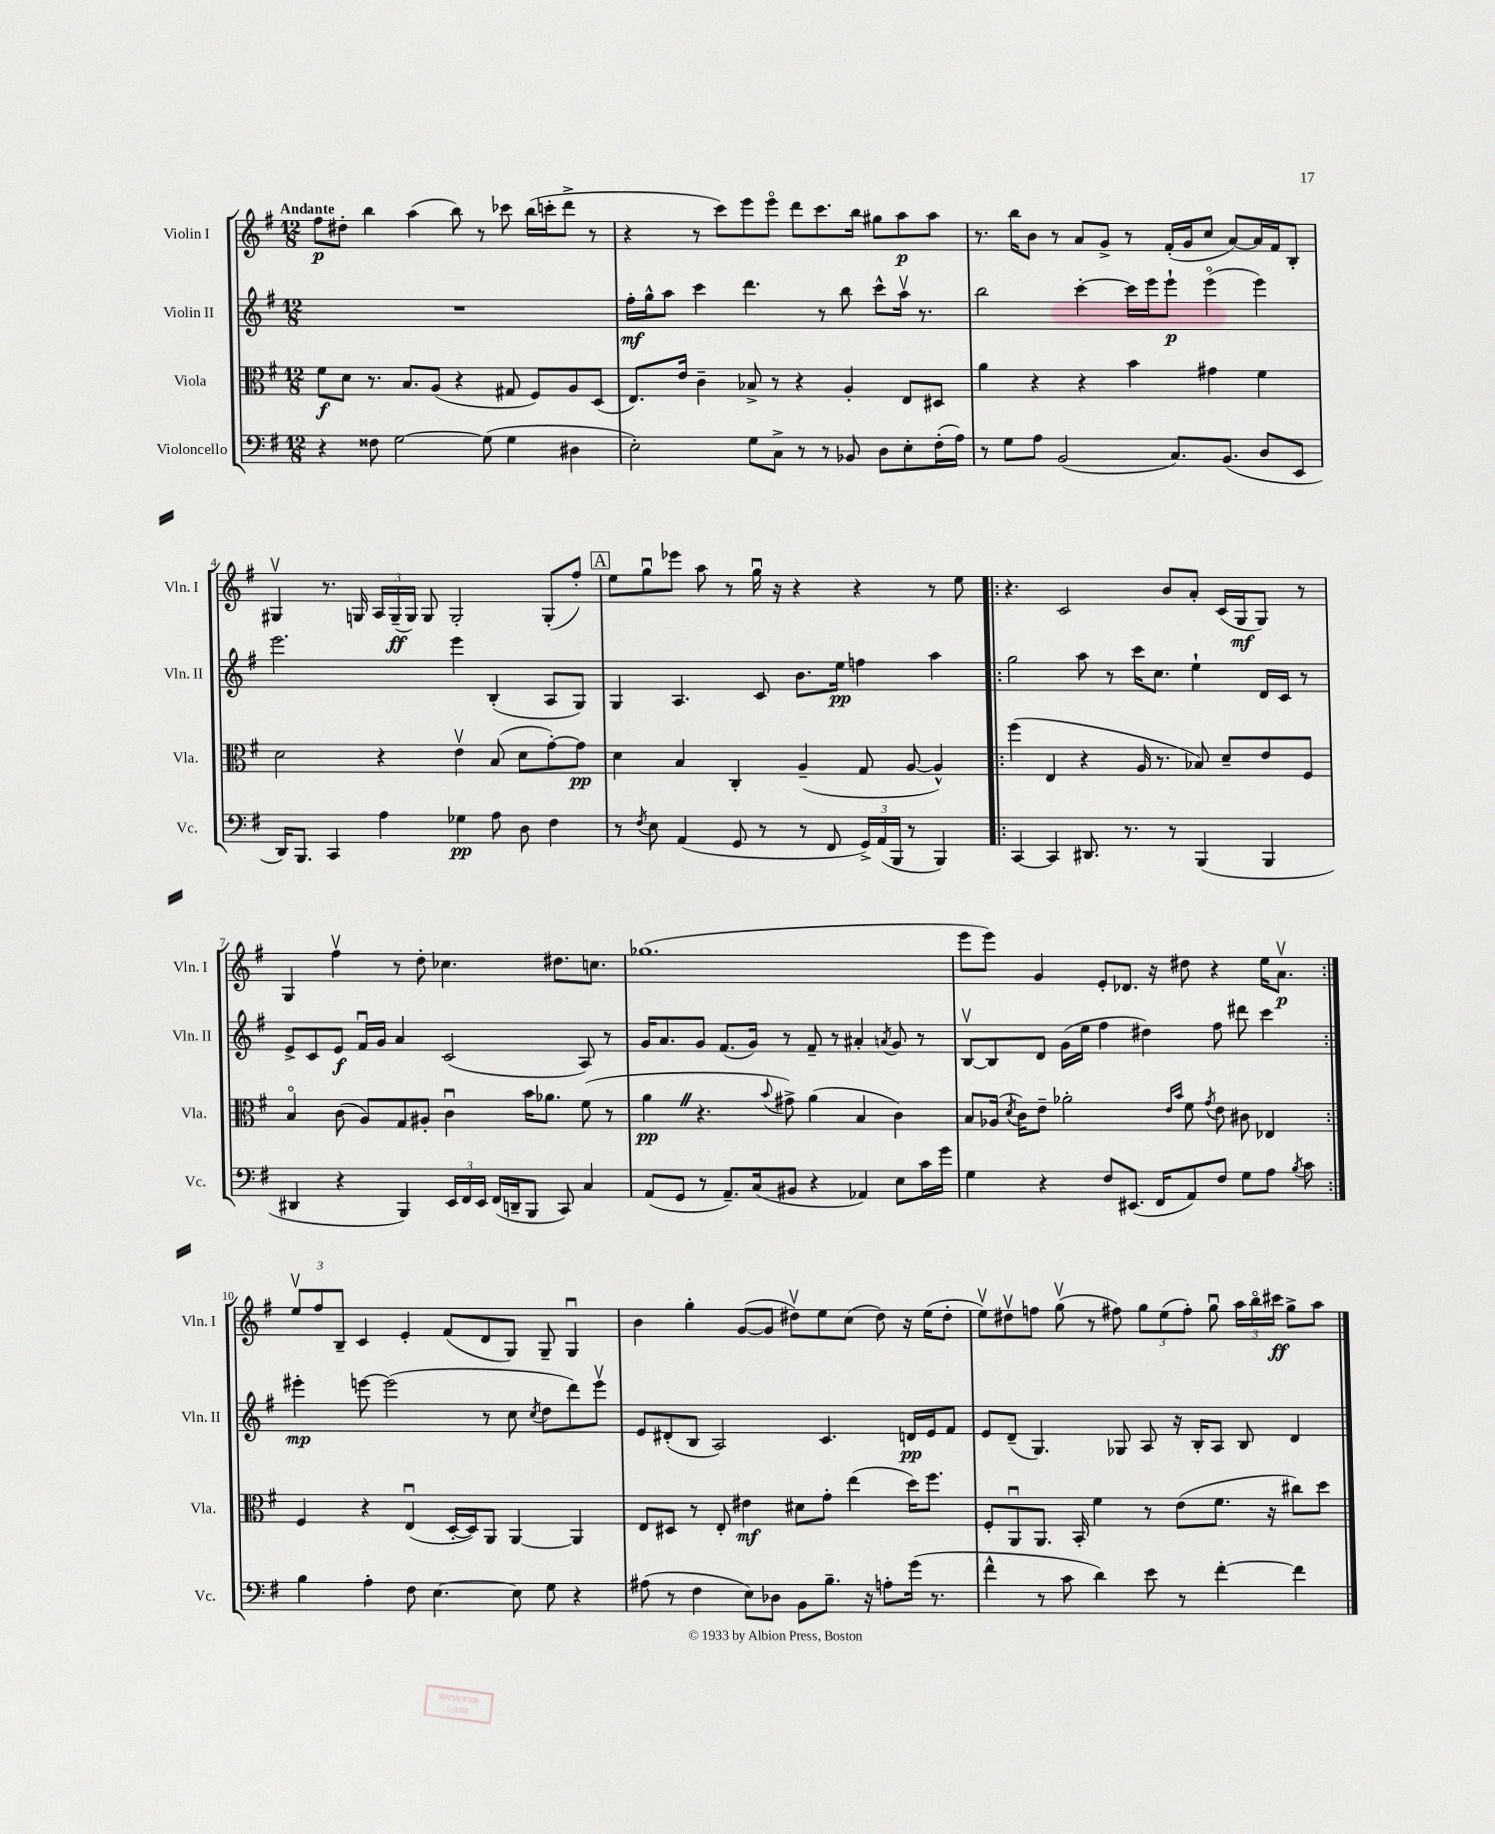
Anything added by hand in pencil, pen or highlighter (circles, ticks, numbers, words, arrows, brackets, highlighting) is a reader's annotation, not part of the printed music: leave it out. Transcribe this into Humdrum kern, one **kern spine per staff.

**kern	**dynam	**kern	**dynam	**kern	**dynam	**kern	**dynam
*part4	*part4	*part3	*part3	*part2	*part2	*part1	*part1
*staff4	*staff4	*staff3	*staff3	*staff2	*staff2	*staff1	*staff1
*I"Violoncello	*	*I"Viola	*	*I"Violin II	*	*I"Violin I	*
*I'Vc.	*	*I'Vla.	*	*I'Vln. II	*	*I'Vln. I	*
*clefF4	*	*clefC3	*	*clefG2	*	*clefG2	*
*k[f#]	*	*k[f#]	*	*k[f#]	*	*k[f#]	*
*M12/8	*	*M12/8	*	*M12/8	*	*M12/8	*
=1	=1	=1	=1	=1	=1	=1	=1
!	!	!	!	!	!	!LO:TX:a:B:t=Andante	!
4r	.	8f#\L	f	1.r	.	8ff#\L	p
.	.	8d\J	.	.	.	8dd#X'\J	.
8F##X\	.	8.r	.	.	.	4bb\	.
[2G\	.	.	.	.	.	.	.
.	.	8.B/L	.	.	.	.	.
.	.	.	.	.	.	(4aa\	.
.	.	(8A/J	.	.	.	.	.
.	.	4r	.	.	.	8bb\)	.
(8G\]	.	.	.	.	.	8r	.
4G\	.	8G#X/	.	.	.	8ccc-X\	.
.	.	8F#/L)	.	.	.	(16bb\LL	.
.	.	.	.	.	.	16cccn'\J	.
4D#X\	.	8A/	.	.	.	8ddd^\J	.
.	.	(8D/J	.	.	.	8r	.
=2	=2	=2	=2	=2	=2	=2	=2
2E'\)	.	8.E/L)	.	16ff#'\LL	mf	4r	.
.	.	.	.	16gg^^\J	.	.	.
.	.	.	.	8aa\J	.	.	.
.	.	16e/Jk	.	.	.	.	.
.	.	4c~\	.	4ccc\	.	8r	.
.	.	.	.	.	.	8ccc\L)	.
8G\L	.	8B-X^/	.	4.ddd\	.	8eee\	.
8C^\J	.	8r	.	.	.	8eee\J	.
8r	.	4r	.	.	.	8ddd\L	.
8r	.	.	.	8r	.	8.ccc\	.
8BB-X/	.	4A'/	.	8bb\	.	.	.
.	.	.	.	.	.	16bb\Jk	.
8D\L	.	.	.	8ccc^^\L	.	8gg#X\L	.
8E'\	.	8E/L	.	16aav\Jk	.	8aa\	p
.	.	.	.	8.r	.	.	.
(16F#'\L	.	8D#X/J	.	.	.	8aa\J	.
16A\JJ)	.	.	.	.	.	.	.
=3	=3	=3	=3	=3	=3	=3	=3
8r	.	4a\	.	2bb\	.	8.r	.
8G\L	.	.	.	.	.	.	.
.	.	.	.	.	.	16bb\KL	.
8A\J	.	4r	.	.	.	8b\J	.
(2BB/	.	.	.	.	.	8r	.
.	.	4r	.	[4ccc'\	.	8a/L	.
.	.	.	.	.	.	8g^/J	.
.	.	4b\	.	16ccc\LL]	.	8r	.
.	.	.	.	16eee\J	.	.	.
8.C/L)	.	.	.	8eee`\J	p	(16f#'/LL	.
.	.	.	.	.	.	16g/J	.
.	.	4g#X\	.	(4eee\	.	8cc/J	.
(8.BB/J	.	.	.	.	.	.	.
.	.	.	.	.	.	[8a/L)	.
8D/L	.	4f#\	.	4eee\)	.	16a/L]	.
.	.	.	.	.	.	16f#/J	.
8EE/J	.	.	.	.	.	8B'/J	.
!!LO:LB:g=z
=4	=4	=4	=4	=4	=4	=4	=4
16DD/KL)	.	2d\	.	2.eee\	.	4G#Xv/	.
8.BBB/J	.	.	.	.	.	.	.
4CC/	.	.	.	.	.	8.r	.
.	.	.	.	.	.	16Gn/	.
4A\	.	4r	.	.	.	24A/LL	.
.	.	.	.	.	.	(24G~/	ff
.	.	.	.	.	.	24G/JJ)	.
.	.	.	.	.	.	8G/	.
4G-X\	pp	4ev\	.	4eee\	.	2G'/	.
8A\	.	(8B/	.	(4B'/	.	.	.
8D\	.	8d\L	.	.	.	.	.
4F#\	.	[8g'\)	.	8A/L	.	(8G'/L	.
.	.	8g\J]	pp	8G/J)	.	8ff#'/J)	.
!!LO:REH:place=s1:t=A
=5	=5	=5	=5	=5	=5	=5	=5
8r	.	4d\	.	4G/	.	8ee\L	.
8qF#/	.	.	.	.	.	.	.
8E\	.	.	.	.	.	8ggu\	.
(4AA/	.	4B/	.	4.A/	.	8eee-X\J	.
.	.	.	.	.	.	8aa\	.
8GG/	.	4C'/	.	.	.	8r	.
8r	.	.	.	8c/	.	16ggu\	.
.	.	.	.	.	.	16r	.
8r	.	(4A~/	.	8.b\L	.	4r	.
8FF#/	.	.	.	.	.	.	.
.	.	.	.	16ee\Jk	pp	.	.
24GG^/LL)	.	8G/	.	4ffn\	.	4r	.
(24AA/	.	.	.	.	.	.	.
24BBB/JJ	.	.	.	.	.	.	.
8r	.	[8A/	.	.	.	.	.
4BBB/)	.	4A^^/])	.	4aa\	.	8r	.
.	.	.	.	.	.	8ee\	.
=6!|:	=6!|:	=6!|:	=6!|:	=6!|:	=6!|:	=6!|:	=6!|:
[4CC/	.	(4ff#\	.	2gg\	.	4.r	.
4CC/]	.	4E/	.	.	.	.	.
.	.	.	.	.	.	2c/	.
8.DD#X/	.	4r	.	8aa\	.	.	.
.	.	.	.	8r	.	.	.
8.r	.	.	.	.	.	.	.
.	.	16A/	.	16ccc\KL	.	.	.
.	.	8.r	.	8.cc\J	.	.	.
8r	.	.	.	.	.	8b/L	.
(4BBB/	.	8B-X/)	.	4ee`\	.	8a'/J	.
.	.	8d~/L	.	.	.	(16c/LL	.
.	.	.	.	.	.	16G/J	mf
4BBB/	.	8e/	.	16d/LL	.	8G/J)	.
.	.	.	.	16c/JJ	.	.	.
.	.	8F#/J	.	8r	.	8r	.
!!LO:LB:g=z
=7	=7	=7	=7	=7	=7	=7	=7
4DD#X/	.	4B/	.	8e^/L	.	4G/	.
.	.	.	.	8c/	.	.	.
4r	.	(8c\	.	8e/J	f	4ff#v\	.
.	.	8A/L)	.	16f#u/LL	.	.	.
.	.	.	.	16g/JJ	.	.	.
4BBB/)	.	8G/	.	4a/	.	8r	.
.	.	8A#X'/J	.	.	.	8dd'\	.
24EE/LL	.	4cu\	.	(2c/	.	4.cc-X\	.
24FF#/	.	.	.	.	.	.	.
24EE/JJ	.	.	.	.	.	.	.
(16FF#/LL	.	.	.	.	.	.	.
16DDn~/J	.	.	.	.	.	.	.
8BBB/J	.	16b\KL	.	.	.	.	.
.	.	8.a-X\J	.	.	.	.	.
8CC/)	.	.	.	.	.	8.dd#X\L	.
4C/	.	(8f#\	.	8A/)	.	.	.
.	.	.	.	.	.	8.ccn\J	.
.	.	8r	.	8r	.	.	.
=8	=8	=8	=8	=8	=8	=8	=8
(8AA/L	.	4aZ\	pp	16g/KL	.	(1.gg-X	.
.	.	.	.	8.a/	.	.	.
8GG/J	.	.	.	.	.	.	.
8r	.	4.r	.	8g/J	.	.	.
8.AA~/L)	.	.	.	(8.f#/L	.	.	.
(16C/k	.	.	.	16g/Jk)	.	.	.
.	.	8qqb/	.	.	.	.	.
8BB#X/J	.	8g#X^\)	.	8r	.	.	.
4r	.	(4a\	.	8f#~/	.	.	.
.	.	.	.	8r	.	.	.
4AA-X/)	.	4B/	.	4a#X'/	.	.	.
.	.	.	.	8qan/	.	.	.
8E\L	.	4c\)	.	8g/	.	.	.
16c\L	.	.	.	8r	.	.	.
16g\JJ	.	.	.	.	.	.	.
=9	=9	=9	=9	=9	=9	=9	=9
4G\	.	8B/L	.	[8Bv/L	.	8eee\L	.
.	.	(16A-X/Jk	.	8B/]	.	8eee\J)	.
.	.	8qd/	.	.	.	.	.
.	.	16c\KL)	.	.	.	.	.
4r	.	8e~\J	.	8d/J	.	4g/	.
.	.	2a-X'\	.	(16g\LL	.	.	.
.	.	.	.	16ee\JJ	.	.	.
8F#/L	.	.	.	4ff#\	.	8e'/L	.
(8.EE#X/J	.	.	.	.	.	8.d-X/J	.
.	.	.	.	4dd#X\)	.	.	.
16FF#/KL	.	.	.	.	.	16r	.
.	.	16qqe/LL	.	.	.	.	.
.	.	16qqb/JJ	.	.	.	.	.
8AA/)	.	8f#\	.	.	.	8dd#X\	.
.	.	8qg/	.	.	.	.	.
8F#/J	.	8e\	.	8ff#\	.	4r	.
8G\L	.	8c#X\	.	8ddd#X\	.	.	.
8A\J	.	4E-X/	.	4ccc\	.	16ee\KL	.
.	.	.	.	.	.	8.av\J	p
8qB/	.	.	.	.	.	.	.
8c\	.	.	.	.	.	.	.
!!LO:LB:g=z
=10:|!	=10:|!	=10:|!	=10:|!	=10:|!	=10:|!	=10:|!	=10:|!
4B\	.	4F#/	.	4eee#X'\	mp	12eev/L	.
.	.	.	.	.	.	12ff#/	.
.	.	.	.	.	.	12B~/J	.
4A'\	.	4r	.	[8eeen\	.	4c/	.
.	.	.	.	(2eee\]	.	.	.
8F#\	.	(4Eu/	.	.	.	4e'/	.
[4.E\	.	.	.	.	.	.	.
.	.	[16D'/LL	.	.	.	(8f#/L	.
.	.	16D/J])	.	.	.	.	.
.	.	8AA/J	.	8r	.	8d/	.
8E\]	.	[4AA/	.	8cc\	.	8G/J)	.
.	.	.	.	8qcc/	.	.	.
8G\	.	.	.	8dd\L	.	8G~/	.
4r	.	4AA/]	.	8ddd\)	.	4Gu/	.
.	.	.	.	8eeev\J	.	.	.
=11	=11	=11	=11	=11	=11	=11	=11
(8A#X\	.	8E/L	.	8e/L	.	4b\	.
8r	.	8D#X/J	.	(8d#X'/	.	.	.
4F#\	.	8r	.	8B/J	.	4gg'\	.
.	.	8E'/	.	2A/)	.	.	.
8E\L)	.	4e#X\	mf	.	.	([8g/L	.
8D-X\J	.	.	.	.	.	8g/J]	.
8BB\L	.	8d#X\L	.	.	.	8dd#Xv\L)	.
8.B~\J	.	8g'\J	.	4.c/	.	8ee\	.
.	.	(4ee\	.	.	.	(8cc\J	.
16r	.	.	.	.	.	.	.
8An'\L	.	.	.	.	.	8dd#\)	.
(16g\Jk	.	16dd\KL)	.	16dn/LL	pp	16r	.
8.r	.	8.ff#\J	.	16e/J	.	(16ee\KL	.
.	.	.	.	8f#/J	.	8dd#'\J	.
=12	=12	=12	=12	=12	=12	=12	=12
4f#^^\	.	8F#'/L	.	8e/L	.	8eev\L)	.
.	.	8AAu/	.	(8d~/J	.	8dd#Xv\	.
8r	.	8.AA/J	.	4.G/)	.	8ffn\J	.
8c\	.	.	.	.	.	(8ggv\	.
.	.	16BB'/	.	.	.	.	.
4d\)	.	4f#\	.	.	.	8r	.
.	.	.	.	8G-X/	.	8ff#X\)	.
8e\	.	8r	.	8A/	.	12gg\L	.
.	.	.	.	.	.	(12ee\	.
8r	.	(8e\L	.	16r	.	.	.
.	.	.	.	.	.	12ff#'\J)	.
.	.	.	.	16B'/KL	.	.	.
[4f#'\	.	8.f#\J	.	8A/J	.	8ggu\	.
.	.	.	.	8B/	.	24aa\LL	.
.	.	.	.	.	.	24bb\	.
.	.	16r	.	.	.	.	.
.	.	.	.	.	.	24ccc#X\JJ	ff
4f#\]	.	8cc#X\L)	.	4d/	.	8gg^\L	.
.	.	8dd\J	.	.	.	8aa\J	.
==	==	==	==	==	==	==	==
*-	*-	*-	*-	*-	*-	*-	*-
